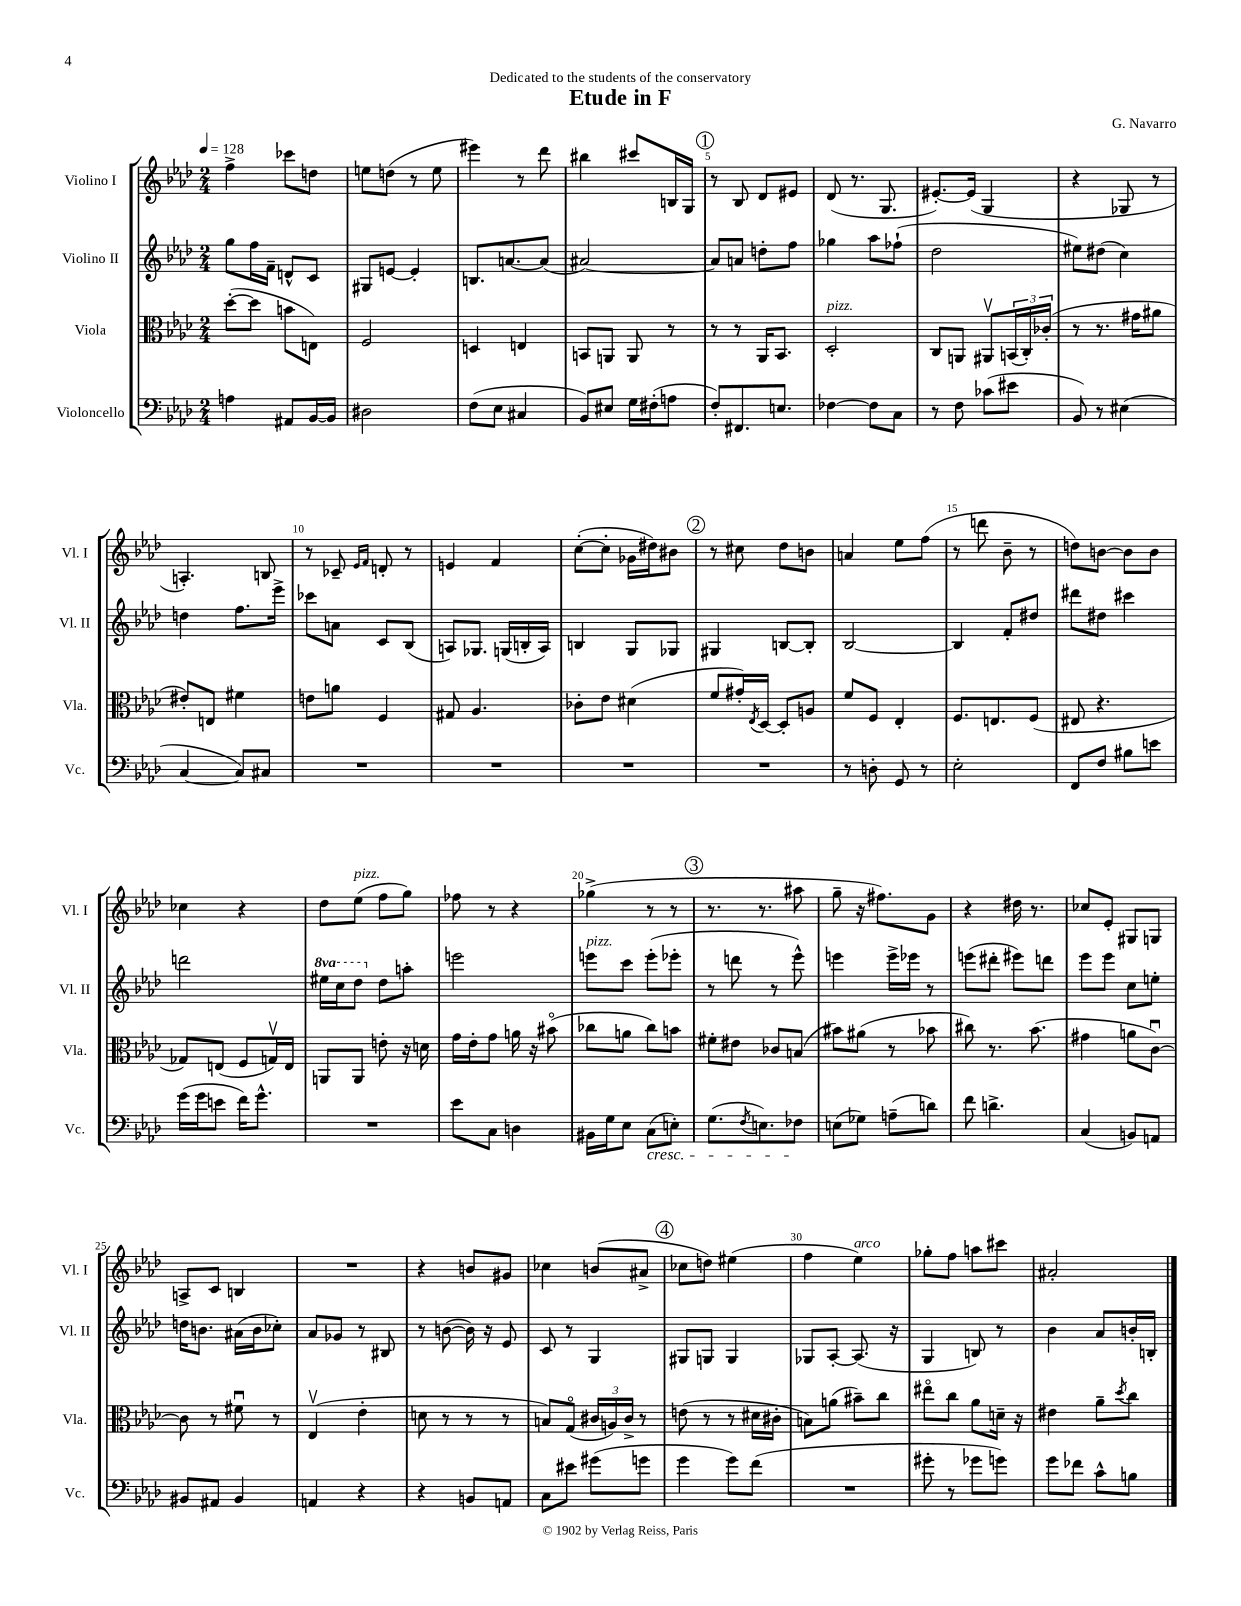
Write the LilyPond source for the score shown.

\header { title = "Etude in F" composer = "G. Navarro" dedication = "Dedicated to the students of the conservatory" }
<<
\new StaffGroup <<
\new Staff = "s0" \with { instrumentName = "Violino I" shortInstrumentName = "Vl. I" } {
    \clef treble \key aes \major \numericTimeSignature \time 2/4 \tempo 4 = 128
    f''4-> ces'''8 d''8 |
    e''8 d''8( r8 e''8 |
    eis'''4) r8 des'''8 |
    bis''4 cis'''8 b16 g16 |
    \mark \markup { \circle "1" } r8 bes8 des'8 eis'8 |
    des'8( r8. g8. |
    eis'8.~-.) eis'16( g4 |
    r4 ges8 r8 |
    a4.-.) b8 |
    r8 ces'8-- \grace { ees'16 f'16 } d'8-. r8 |
    e'4 f'4 |
    c''8~-.( c''8-. ges'16 dis''16) bis'8 |
    \mark \markup { \circle "2" } r8 cis''8 des''8 b'8 |
    a'4 ees''8 f''8( |
    r8 d'''8 bes'8-- r8 |
    d''8) b'8~ b'8 b'8 |
    ces''4 r4 |
    des''8 ees''8^\markup { \italic "pizz." }( f''8 g''8) |
    fes''8 r8 r4 |
    ges''4->( r8 r8 |
    \mark \markup { \circle "3" } r8. r8. ais''8 |
    g''8-- r16 fis''8.) g'8 |
    r4 dis''16 r8. |
    ces''8 ees'8-. gis8 g8 |
    a8-> c'8 b4 |
    R2 |
    r4 b'8 gis'8 |
    ces''4 b'8( ais'8-> |
    \mark \markup { \circle "4" } ces''8 d''8) eis''4( |
    f''4 ees''4^\markup { \italic "arco" }) |
    ges''8-. f''8 a''8 cis'''8 |
    ais'2-. \bar "|." |
}
\new Staff = "s1" \with { instrumentName = "Violino II" shortInstrumentName = "Vl. II" } {
    \clef treble \key aes \major \numericTimeSignature \time 2/4 \set Staff.ottavationMarkups = #ottavation-simple-ordinals
    g''8 f''16 f'16-- d'8-^ c'8 |
    gis8 e'8~ e'4-. |
    b8. a'8.~ a'8( |
    ais'2~) |
    \mark \markup { \circle "1" } ais'8 a'8 d''8-. f''8 |
    ges''4 aes''8 fes''8-!( |
    des''2 |
    eis''8) dis''8( c''4) |
    d''4 f''8. ees'''16-> |
    ces'''8 a'8 c'8 bes8( |
    a8) ges8. g16( b16-. a16) |
    b4 g8 ges8 |
    \mark \markup { \circle "2" } gis4 b8~ b8-. |
    bes2~ |
    bes4 f'8-. dis''8 |
    dis'''8 dis''8 cis'''4 |
    d'''2 |
    \ottava #1 eis'''16 c'''16 des'''8 \ottava #0 des''8 a''8-. |
    e'''2 |
    e'''8^\markup { \italic "pizz." } c'''8 e'''8-.( ees'''8-. |
    \mark \markup { \circle "3" } r8 d'''8 r8 ees'''8-^) |
    e'''4 e'''16-> ees'''16 r8 |
    e'''8( dis'''8-. eis'''8) d'''8 |
    ees'''8 ees'''8 c''8 e''8-. |
    d''16 b'8. ais'16( b'16 ces''8-.) |
    aes'8 ges'8 r8 bis8 |
    r8 b'8~( b'16) r16 ees'8 |
    c'8 r8 g4 |
    \mark \markup { \circle "4" } gis8 g8 g4 |
    ges8 aes8~-. aes8.( r16 |
    g4 b8) r8 |
    bes'4 aes'8 b'16-. b16-. \bar "|." |
}
\new Staff = "s2" \with { instrumentName = "Viola" shortInstrumentName = "Vla." } {
    \clef alto \key aes \major \numericTimeSignature \time 2/4
    des''8~-.( des''8 b'8 e8) |
    f2 |
    d4 e4 |
    b,8 a,8 a,8 r8 |
    \mark \markup { \circle "1" } r8 r8 aes,16 bes,8. |
    des2-.^\markup { \italic "pizz." } |
    c8 a,8 ais,8\upbow \tuplet 3/2 { b,16( c16-.) ces'16-.( } |
    r8 r8. gis'16 ais'8 |
    eis'8-.) e8 fis'4 |
    e'8 a'8 f4 |
    gis8 aes4. |
    ces'8-. ees'8 dis'4( |
    \mark \markup { \circle "2" } f'8 gis'16-.) \acciaccatura { ees8 } des16~ des8-. a8 |
    f'8 f8 ees4-. |
    f8. e8. f8( |
    eis8 r4. |
    ges8) e8( f8 g16\upbow) e16 |
    a,8 a,8 e'8-. r16 d'16 |
    g'16 ees'16-. g'8 a'16 r16 bis'8\flageolet( |
    ces''8 a'8 ces''8) b'8 |
    \mark \markup { \circle "3" } fis'8-. eis'8 ces'8 b8( |
    bis'8) ais'8( r8 bes'8 |
    cis''8) r8. bes'8.( |
    gis'4 a'8 c'8~\downbow) |
    c'8 r8 fis'8\downbow r8 |
    ees4\upbow( ees'4-. |
    d'8 r8 r8 r8 |
    b8) g8\flageolet( \tuplet 3/2 { cis'16 a16) cis'16-> } r8 |
    \mark \markup { \circle "4" } e'8( r8 r8 dis'16 cis'16-. |
    b8) a'8( bis'8--) c''8 |
    eis''8\flageolet c''8 aes'8 d'16-- r16 |
    eis'4 aes'8-- \acciaccatura { des''8 } c''8 \bar "|." |
}
\new Staff = "s3" \with { instrumentName = "Violoncello" shortInstrumentName = "Vc." } {
    \clef bass \key aes \major \numericTimeSignature \time 2/4
    a4 ais,8 bes,16~ bes,16 |
    dis2 |
    f8( ees8 cis4 |
    bes,8) eis8 g16 fis16-.( a8 |
    \mark \markup { \circle "1" } f8-.) fis,8. e8. |
    fes4~ fes8 c8 |
    r8 f8 ces'8( eis'8 |
    bes,8) r8 eis4( |
    c4~ c8) cis8 |
    R2 |
    R2 |
    R2 |
    \mark \markup { \circle "2" } R2 |
    r8 d8-. g,8 r8 |
    ees2-. |
    f,8 f8 bis8 e'8 |
    g'16( g'16 e'8 f'16) g'8.-^ |
    R2 |
    ees'8 c8 d4 |
    bis,16 g16 ees8 c8\cresc( e8-.) |
    \mark \markup { \circle "3" } g8.( \acciaccatura { f8 } e8.) fes8\! |
    e8( ges8) a8--( d'8) |
    f'8 d'4.-> |
    c4( b,8) a,8 |
    bis,8 ais,8 bis,4 |
    a,4 r4 |
    r4 b,8 a,8 |
    c8 eis'8 gis'8( g'8 |
    \mark \markup { \circle "4" } g'4 g'8) f'8( |
    R2 |
    gis'8-. r8 ges'8 g'8) |
    g'8 fes'8 c'8-^ b8 \bar "|." |
}
>>
>>
\layout { \context { \Score \override BarNumber.break-visibility = ##(#f #t #t) barNumberVisibility = #(every-nth-bar-number-visible 5) } }
